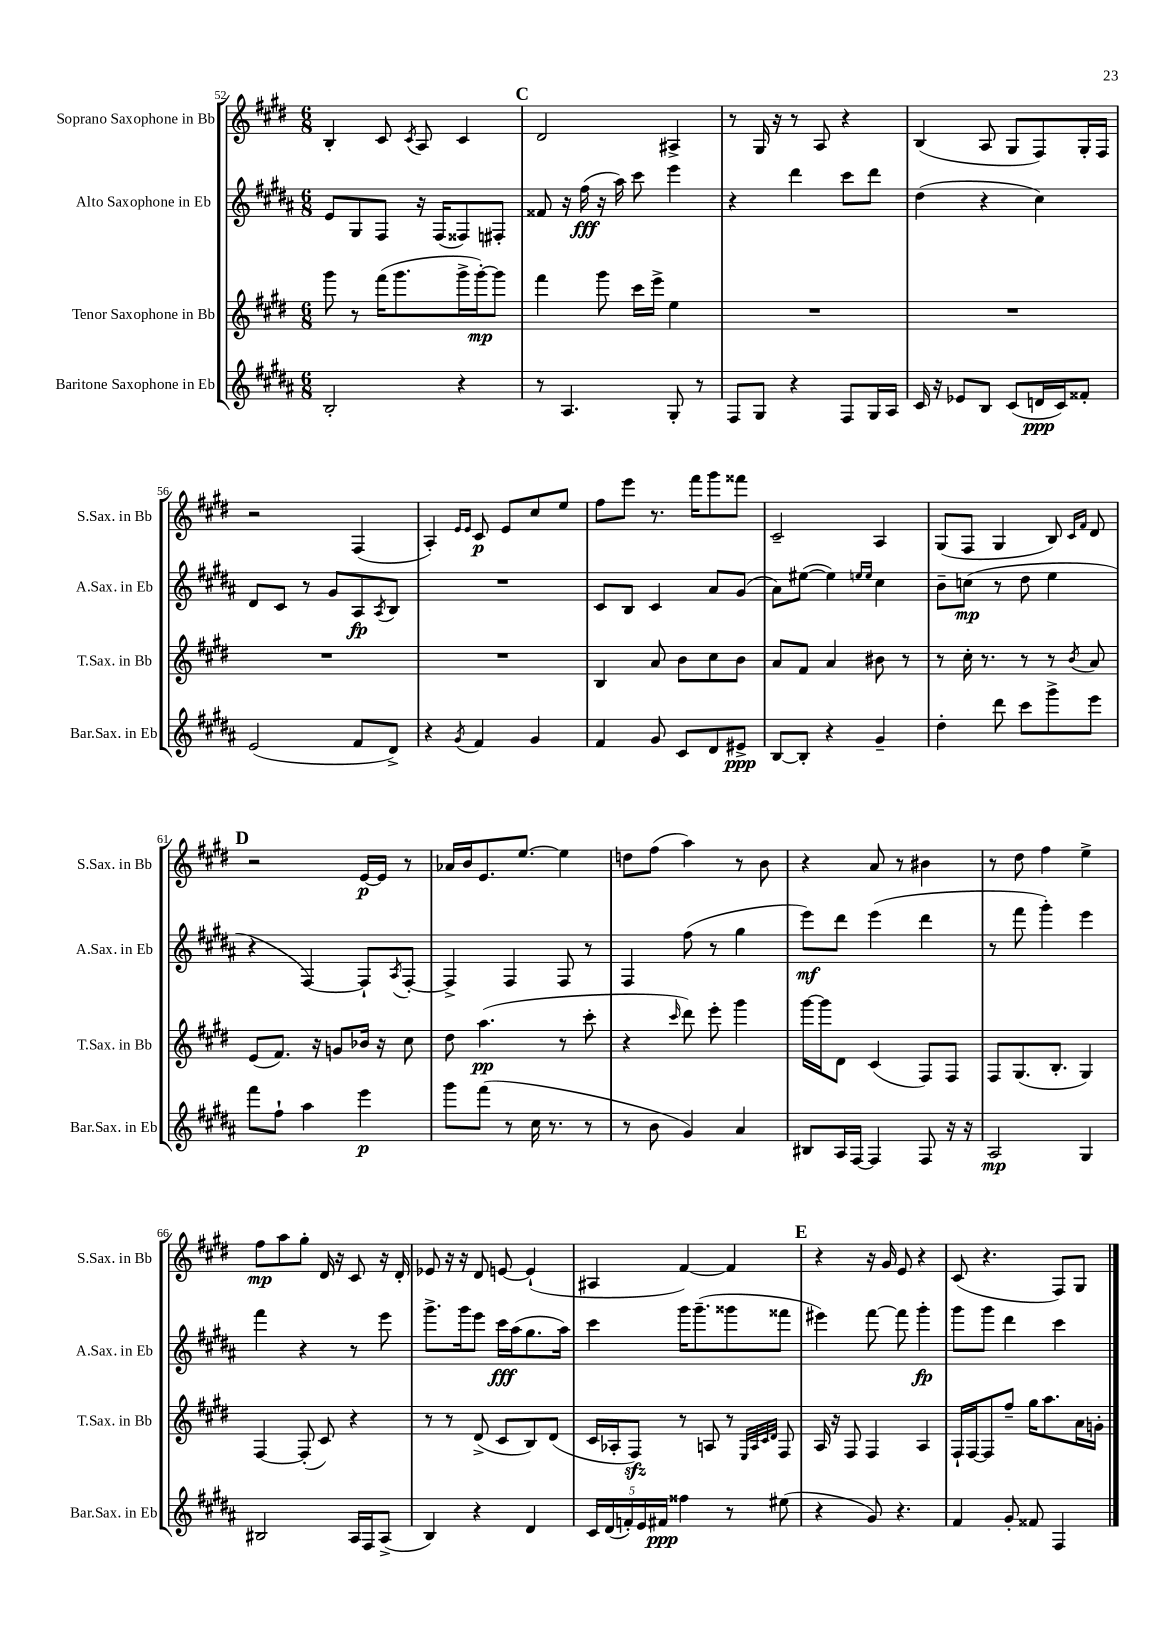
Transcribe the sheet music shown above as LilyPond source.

<<
\new StaffGroup <<
\new Staff = "s0" \with { instrumentName = "Soprano Saxophone in Bb" shortInstrumentName = "S.Sax. in Bb" } {
    \clef treble \key e \major \numericTimeSignature \time 6/8
    b4-. cis'8 \acciaccatura { cis'8 } a8 cis'4 |
    \mark \markup { \bold "C" } dis'2 ais4-> |
    r8 gis16 r16 r8 a8 r4 |
    b4( a8 gis8 fis8) gis16-. fis16 |
    r2 fis4( |
    a4-.) \grace { e'16 e'16 } cis'8\p e'8 cis''8 e''8 |
    fis''8 e'''8 r8. fis'''16 gis'''8 fisis'''8 |
    cis'2-- a4 |
    gis8( fis8 gis4 b8) \grace { cis'16 fis'16 } dis'8 |
    \mark \markup { \bold "D" } r2 e'16~\p e'16 r8 |
    aes'16 b'16 e'8. e''8.~ e''4 |
    d''8 fis''8( a''4) r8 b'8 |
    r4 a'8 r8 bis'4 |
    r8 dis''8 fis''4 e''4-> |
    fis''8\mp a''8 gis''8-. dis'16 r16 cis'8 r16 dis'16-. |
    ees'8 r16 r16 dis'8 e'8~ e'4-!( |
    ais4 fis'4~) fis'4 |
    \mark \markup { \bold "E" } r4 r16 gis'16 e'8 r4 |
    cis'8( r4. fis8) gis8 \bar "|." |
}
\new Staff = "s1" \with { instrumentName = "Alto Saxophone in Eb" shortInstrumentName = "A.Sax. in Eb" } {
    \clef treble \key b \major \numericTimeSignature \time 6/8
    e'8 gis8 fis8 r16 fis16( fisis8) fis8-. |
    \mark \markup { \bold "C" } fisis'8 r16 fis''16\fff( r16 ais''16) cis'''8 e'''4 |
    r4 dis'''4 cis'''8 dis'''8 |
    dis''4( r4 cis''4) |
    dis'8 cis'8 r8 gis'8 ais8\fp \acciaccatura { ais8 } b8 |
    R2. |
    cis'8 b8 cis'4 ais'8 gis'8( |
    ais'8) eis''8~( eis''4) \grace { e''16 e''16 } cis''4 |
    b'8-- c''8\mp( r8 dis''8 e''4 |
    \mark \markup { \bold "D" } r4 fis4~) fis8-! \acciaccatura { ais8 } fis8~-. |
    fis4-> fis4 fis8 r8 |
    fis4 fis''8( r8 gis''4 |
    e'''8\mf) dis'''8 e'''4( dis'''4 |
    r8 fis'''8 gis'''4-.) e'''4 |
    fis'''4 r4 r8 e'''8 |
    gis'''8.-> gis'''16 e'''8 cis'''16\fff ais''16( gis''8. ais''16) |
    cis'''4 gis'''16 gis'''8.--( gisis'''8 fisis'''8 |
    \mark \markup { \bold "E" } eis'''4) fis'''8~ fis'''8 gis'''4-.\fp |
    gis'''8 gis'''8 dis'''4 cis'''4 \bar "|." |
}
\new Staff = "s2" \with { instrumentName = "Tenor Saxophone in Bb" shortInstrumentName = "T.Sax. in Bb" } {
    \clef treble \key e \major \numericTimeSignature \time 6/8
    gis'''8 r8 fis'''16( gis'''8. gis'''16-> gis'''16~-.\mp) gis'''8 |
    \mark \markup { \bold "C" } fis'''4 gis'''8 cis'''16 e'''16-> e''4 |
    R2. |
    R2. |
    R2. |
    R2. |
    b4 a'8 b'8 cis''8 b'8 |
    a'8 fis'8 a'4 bis'8 r8 |
    r8 cis''16-. r8. r8 r8 \acciaccatura { b'8 } a'8 |
    \mark \markup { \bold "D" } e'8( fis'8.) r16 g'8 bes'16 r16 cis''8 |
    dis''8 a''4.\pp( r8 cis'''8-. |
    r4 \grace { cis'''16 } dis'''8) e'''8-. gis'''4 |
    gis'''16~ gis'''16 dis'8 cis'4( fis8) fis8 |
    fis8 gis8.( b8.-. gis4) |
    fis4~ fis8-.( cis'8) r4 |
    r8 r8 dis'8->( cis'8 b8) dis'8( |
    cis'16 aes16-. fis8\sfz) r8 a8 r8 \grace { e32 a32 cis'32 dis'32 } fis8 |
    \mark \markup { \bold "E" } a16 r16 fis8 fis4 a4 |
    fis16-! fis16~ fis8 fis''8-- gis''16 a''8. a'16 g'16-. \bar "|." |
}
\new Staff = "s3" \with { instrumentName = "Baritone Saxophone in Eb" shortInstrumentName = "Bar.Sax. in Eb" } {
    \clef treble \key b \major \numericTimeSignature \time 6/8
    b2-. r4 |
    \mark \markup { \bold "C" } r8 ais4. gis8-. r8 |
    fis8 gis8 r4 fis8 gis16 ais16 |
    cis'16 r16 ees'8 b8 cis'8( d'16\ppp cis'16) fisis'8-. |
    e'2( fis'8 dis'8->) |
    r4 \acciaccatura { gis'8 } fis'4 gis'4 |
    fis'4 gis'8 cis'8 dis'8 eis'8->\ppp |
    b8~ b8-. r4 gis'4-- |
    dis''4-. dis'''8 cis'''8 gis'''8-> e'''8 |
    \mark \markup { \bold "D" } fis'''8 fis''8-! ais''4 e'''4\p |
    gis'''8 fis'''8( r8 cis''16 r8. r8 |
    r8 b'8 gis'4) ais'4 |
    bis8 ais16 fis16~ fis4 fis8 r16 r16 |
    ais2\mp gis4 |
    bis2 ais16 fis16 ais8->( |
    b4) r4 dis'4 |
    \tuplet 5/4 { cis'16 dis'16( f'16-.) e'16 fis'16\ppp } fisis''4 r8 eis''8( |
    \mark \markup { \bold "E" } r4 gis'8) r4. |
    fis'4 gis'8-. fisis'8 fis4 \bar "|." |
}
>>
>>
\layout { \context { \Score currentBarNumber = #52 } }
